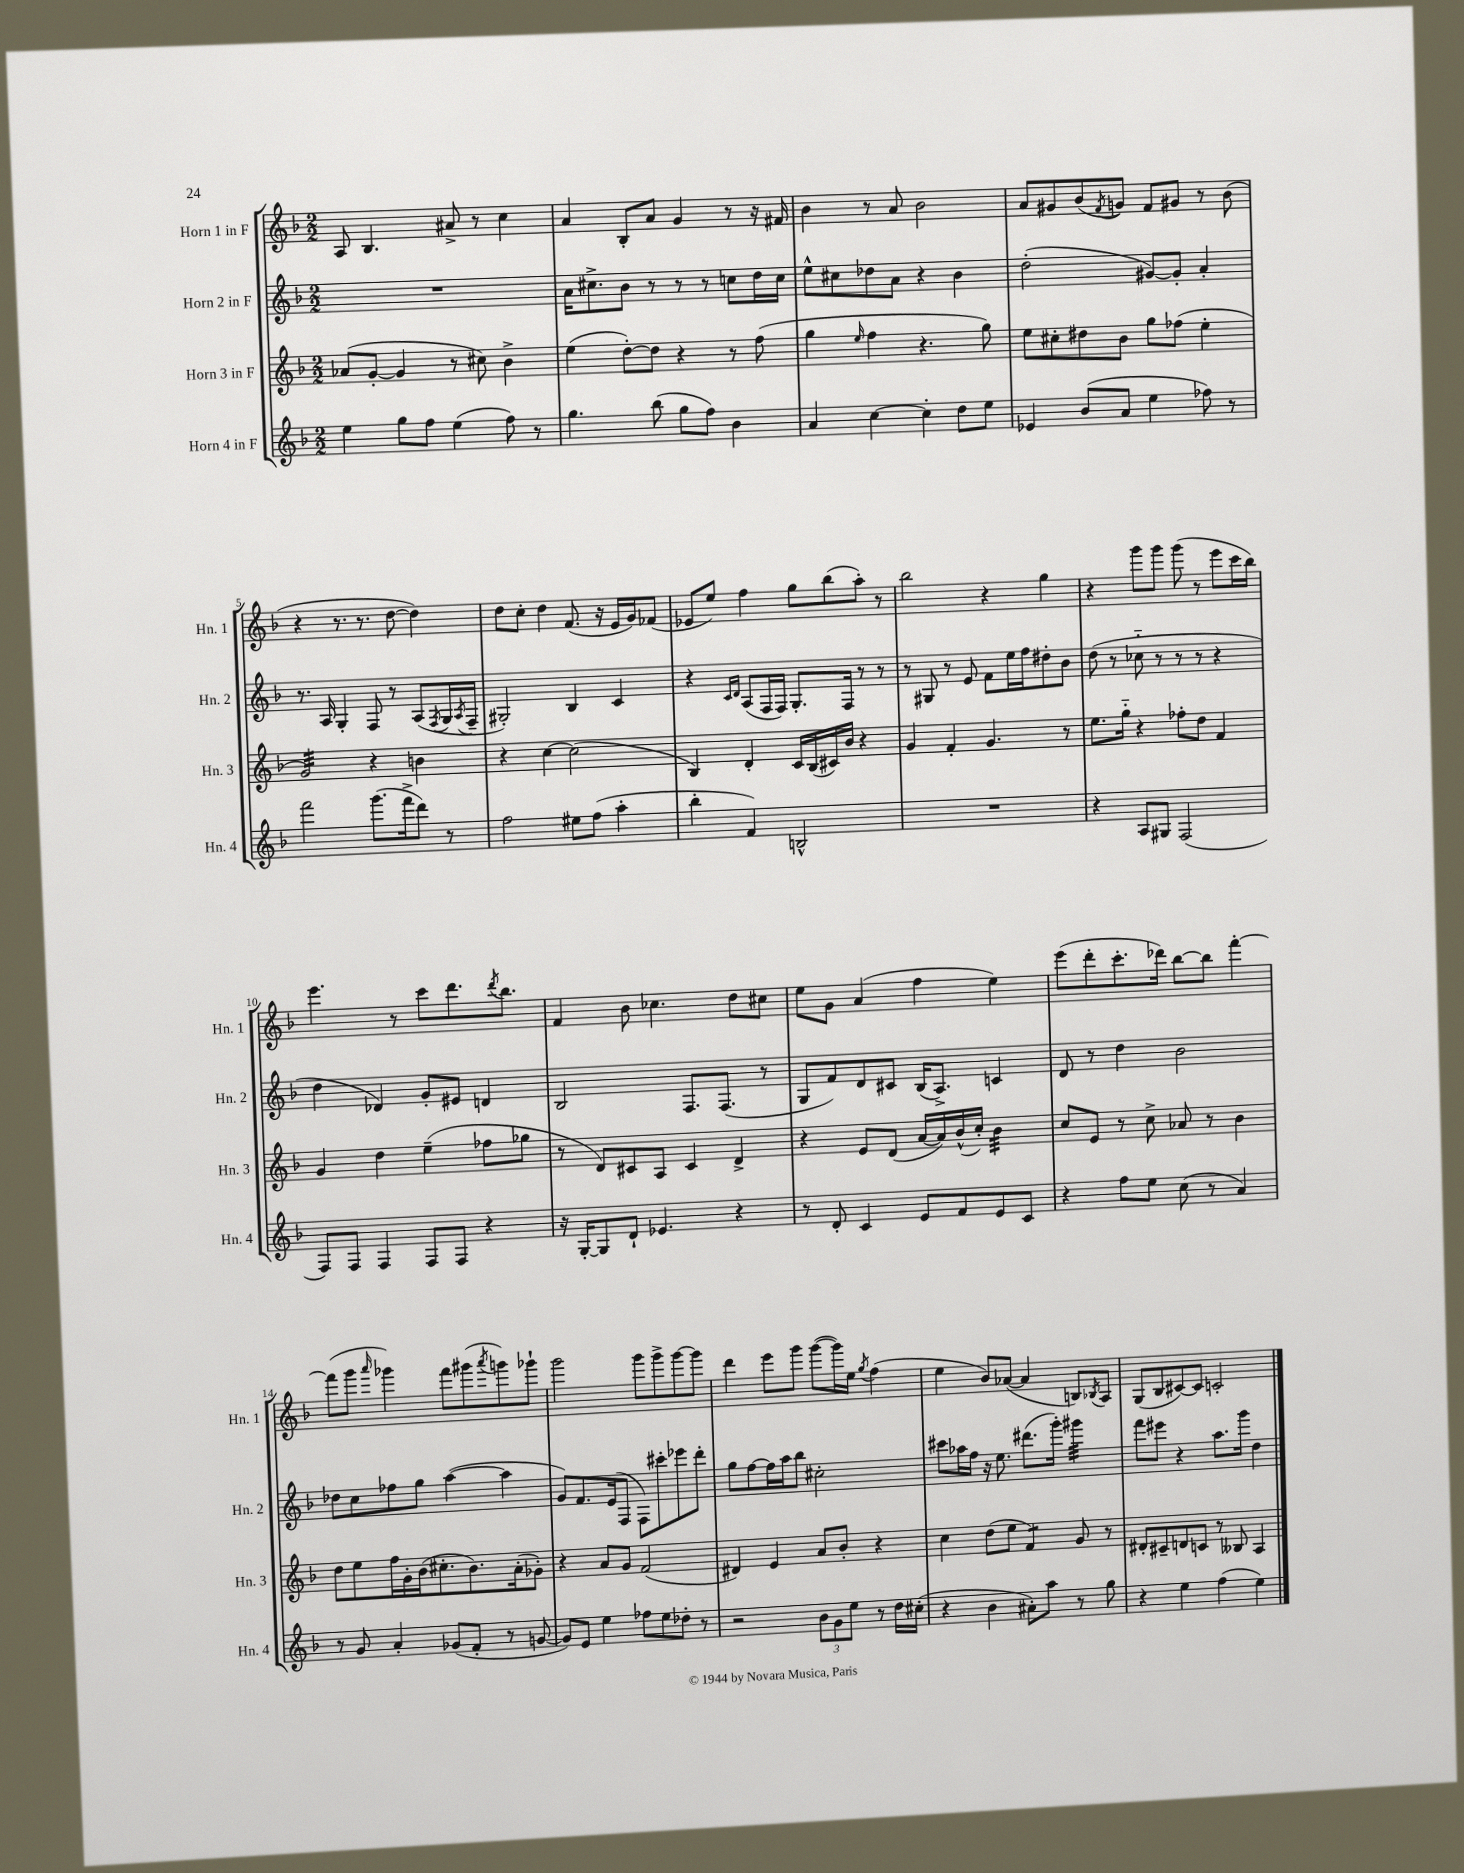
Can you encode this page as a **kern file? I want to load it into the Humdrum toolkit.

**kern	**kern	**kern	**kern
*staff4	*staff3	*staff2	*staff1
*clefG2	*clefG2	*clefG2	*clefG2
*k[b-]	*k[b-]	*k[b-]	*k[b-]
*M2/2	*M2/2	*M2/2	*M2/2
4ee\	(8a-/L	1r	8A/
.	[8g'/J	.	4.B-/
8gg\L	4g/]	.	.
8ff\J	.	.	.
(4ee\	8r	.	8a#^/
.	8cc#\)	.	8r
8ff\)	4b-^\	.	4cc\
8r	.	.	.
=	=	=	=
4.gg\	(4ee\	16a\LK	4a/
.	.	8.cc#^\	.
.	[8dd'\L)	8b-\J	8B-'/L
(8bb-\	8dd\]J	8r	8a/J
8gg\L	4r	8r	4g/
8ff\J)	.	8r	.
4b-\	8r	8cc\L	8r
.	(8ff\	16dd\L	16r
.	.	16cc\JJ	16f#/
=	=	=	=
4a/	4gg\	8ee^^\L	4b-\
.	.	8cc#\	.
.	16qqee/	.	.
[4cc\	4ff\	8dd-\	8r
.	.	8a\J	8a/
4cc'\]	4.r	4r	2b-\
8dd\L	.	4b-\	.
8ee\J	8gg\)	.	.
=	=	=	=
4e-/	8ee\L	(2dd'\	8a/L
.	8cc#'\	.	8g#/
(8b-/L	8dd#\	.	(8b-/
.	.	.	8qf/
8a/J	8b-\J	.	8g/J)
4ee\	8gg\L	[8g#/L)	8f/L
.	(8ff-\J	8g#'/]J	8g#/J
8ff-\)	4ee'\	4a'/	8r
8r	.	.	(8b-\
=	=	=	=
2fff\	2g/)	8.r	4r
.	.	16A/	.
.	.	4G'/	8.r
.	.	.	8.r
(8.ggg\L	4r	8F/	.
.	.	8r	[8dd\
16fff^\k	.	.	.
8ddd\J)	4b\	(8A/L	4dd\])
.	.	8qF/	.
8r	.	16G/L	.
.	.	8qA/	.
.	.	16F~/JJ	.
=	=	=	=
2ff\	4r	2G#'/)	8dd\L
.	.	.	8cc'\J
.	[4cc\	.	4dd\
8ee#\L	(2cc\]	4B-/	(8.f/
(8ff\J	.	.	.
.	.	.	16r
4aa'\	.	4c/	16e/LL
.	.	.	16g/J)
.	.	.	(8f-/J
=	=	=	=
4bb-'\	4B-/)	4r	8e-/L
.	.	.	8ee/J)
.	.	16qqc/LL	.
.	.	16qqd/JJ	.
4f/)	4d'/	(8A/L	4ff\
.	.	16F/L	.
.	.	16F/JJ)	.
2B^^/	16c/LL	8.G'/L	8gg\L
.	(16B-/	.	.
.	16c#/)	.	(8bb-\
.	16b-/JJ	16F/Jk	.
.	4r	8r	8aa'\J)
.	.	8r	8r
=	=	=	=
1r	4g/	8r	2bb-\
.	.	8G#/	.
.	4f'/	8r	.
.	.	8e/	.
.	4.g/	8f\L	4r
.	.	16ee\L	.
.	.	16ff\J	.
.	.	8dd#'\	4gg\
.	8r	8b-\J	.
=	=	=	=
4r	8.ee\L	(8dd\	4r
.	.	8r	.
.	16gg'~\Jk	.	.
8A/L	4r	8cc-'~\	8ggg\L
8G#/J	.	8r	8ggg\J
(2F/	8ff-'\L	8r	(8ggg\
.	8dd\J	8r	8r
.	4f/	4r	8eee\L
.	.	.	16ccc\L
.	.	.	16bb-\JJ)
=	=	=	=
8F/L)	4g/	4dd\	4.eee\
8F/J	.	.	.
4F/	4dd\	4d-/)	.
.	.	.	8r
8F/L	(4ee~\	8g'/L	8ccc\L
8F/J	.	8e#/J	8.ddd\
4r	8ff-\L	4d/	.
.	.	.	8qddd/
.	.	.	8.bb-\J
.	8gg-\J	.	.
=	=	=	=
16r	8r	2B-/	4f/
[16G'/LK	.	.	.
8G/]	8d/L)	.	.
8d`/J	8c#/	.	8b-\
4.e-/	8A/J	.	4.cc-\
.	4c#/	8.F/L	.
.	.	(8.F/J	.
4r	4d^/	.	8dd\L
.	.	8r	8cc#\J
=	=	=	=
8r	4r	8G/L	8ee\L
8d'/	.	8f/)	8g\J
4c/	8e/L	8d/	(4a/
.	(8d/J	8c#/J	.
8e/L	[16a/LL	(16B-/LK	4ff\
.	16a/])	8.A^/J)	.
8f/	(16b-^^/	.	.
.	16cc'/JJ)	.	.
8e/	4b-\	4c/	4ee\)
8c/J	.	.	.
=	=	=	=
4r	8cc/L	8d/	(8eee\L
.	8e/J	8r	8ddd'\
8ff\L	8r	4dd\	8.ccc'\
8ee\J	8cc^\	.	.
.	.	.	16ddd-\Jk)
(8cc\	8a-/	2b-\	[8bb-\L
8r	8r	.	8bb-\]J
4a/)	4b-\	.	[4fff'\
=	=	=	=
8r	8dd\L	8dd-\L	(8fff\]L
8g/	8ee\	8cc\	8ggg\J
.	.	.	16qqaaa/
4a'/	16ff\L	8ff-\	4ggg-\)
.	16g'\	.	.
.	(16b-\J	8gg\J	.
.	8.cc#'\	.	.
(8g-/L	.	([4aa\	8fff\L
8f'/J	8.b-\)	.	(8ggg#\
.	.	.	8qaaa/
8r	.	4aa\]	8ggg\)
.	(16a'\k	.	.
[8g/	8g-'\J)	.	8ggg-`\J
=	=	=	=
8g/]L)	4r	8g/L)	2ggg\
8e/J	.	8.f/	.
4ee\	8a/L	.	.
.	.	(16e/k	.
.	8g/J	8F/J	.
8ff-\L	(2f/	8F\L)	8ggg\L
8ee\	.	8ccc#'\	8ggg^\
8dd-'\J	.	8eee-\	[8ggg\
8r	.	8ddd'\J	8ggg\]J
=	=	=	=
2r	4d#/)	8gg\L	4ddd\
.	.	[8ff\	.
.	4e/	16ff\]L	8eee\L
.	.	16aa\J	.
.	.	8bb-\J	8ggg\J
12b-\L	8a/L	2cc#'\	([8ggg\L
12g\	.	.	.
.	8b-'/J	.	16ggg\]L)
12ee\J	.	.	.
.	.	.	16ee\JJ
.	.	.	8qgg/
8r	4r	.	(4ff\
16dd\LL	.	.	.
(16cc#'\JJ	.	.	.
=	=	=	=
4r	4cc\	8ccc#\L	4ee\
.	.	16aa-\L	.
.	.	16ff\JJ	.
4b-\	(8dd\L	16r	8b-/L)
.	.	8.ee\	.
.	8ee\J	.	([8a-/J
8a#'\L)	4f/)	(8.ddd#\L	4a-/]
8aa\J	.	.	.
.	.	16ggg'\Jk)	.
8r	8g/	4ggg#\	8B/L)
.	.	.	8qB-/
8gg\	8r	.	8A/J
=	=	=	=
4r	8d#'/L	8fff\L	(8G/L
.	8c#~/	8eee#\J	8B-/
4ee\	8d/	4r	[8c#/)
.	8c/J	.	8c#/]J
(4ff\	8r	8.aa\L	2c'/
.	8B--/	.	.
.	.	16ggg\Jk	.
4ee\)	4A/	4dd\	.
==	==	==	==
*-	*-	*-	*-
